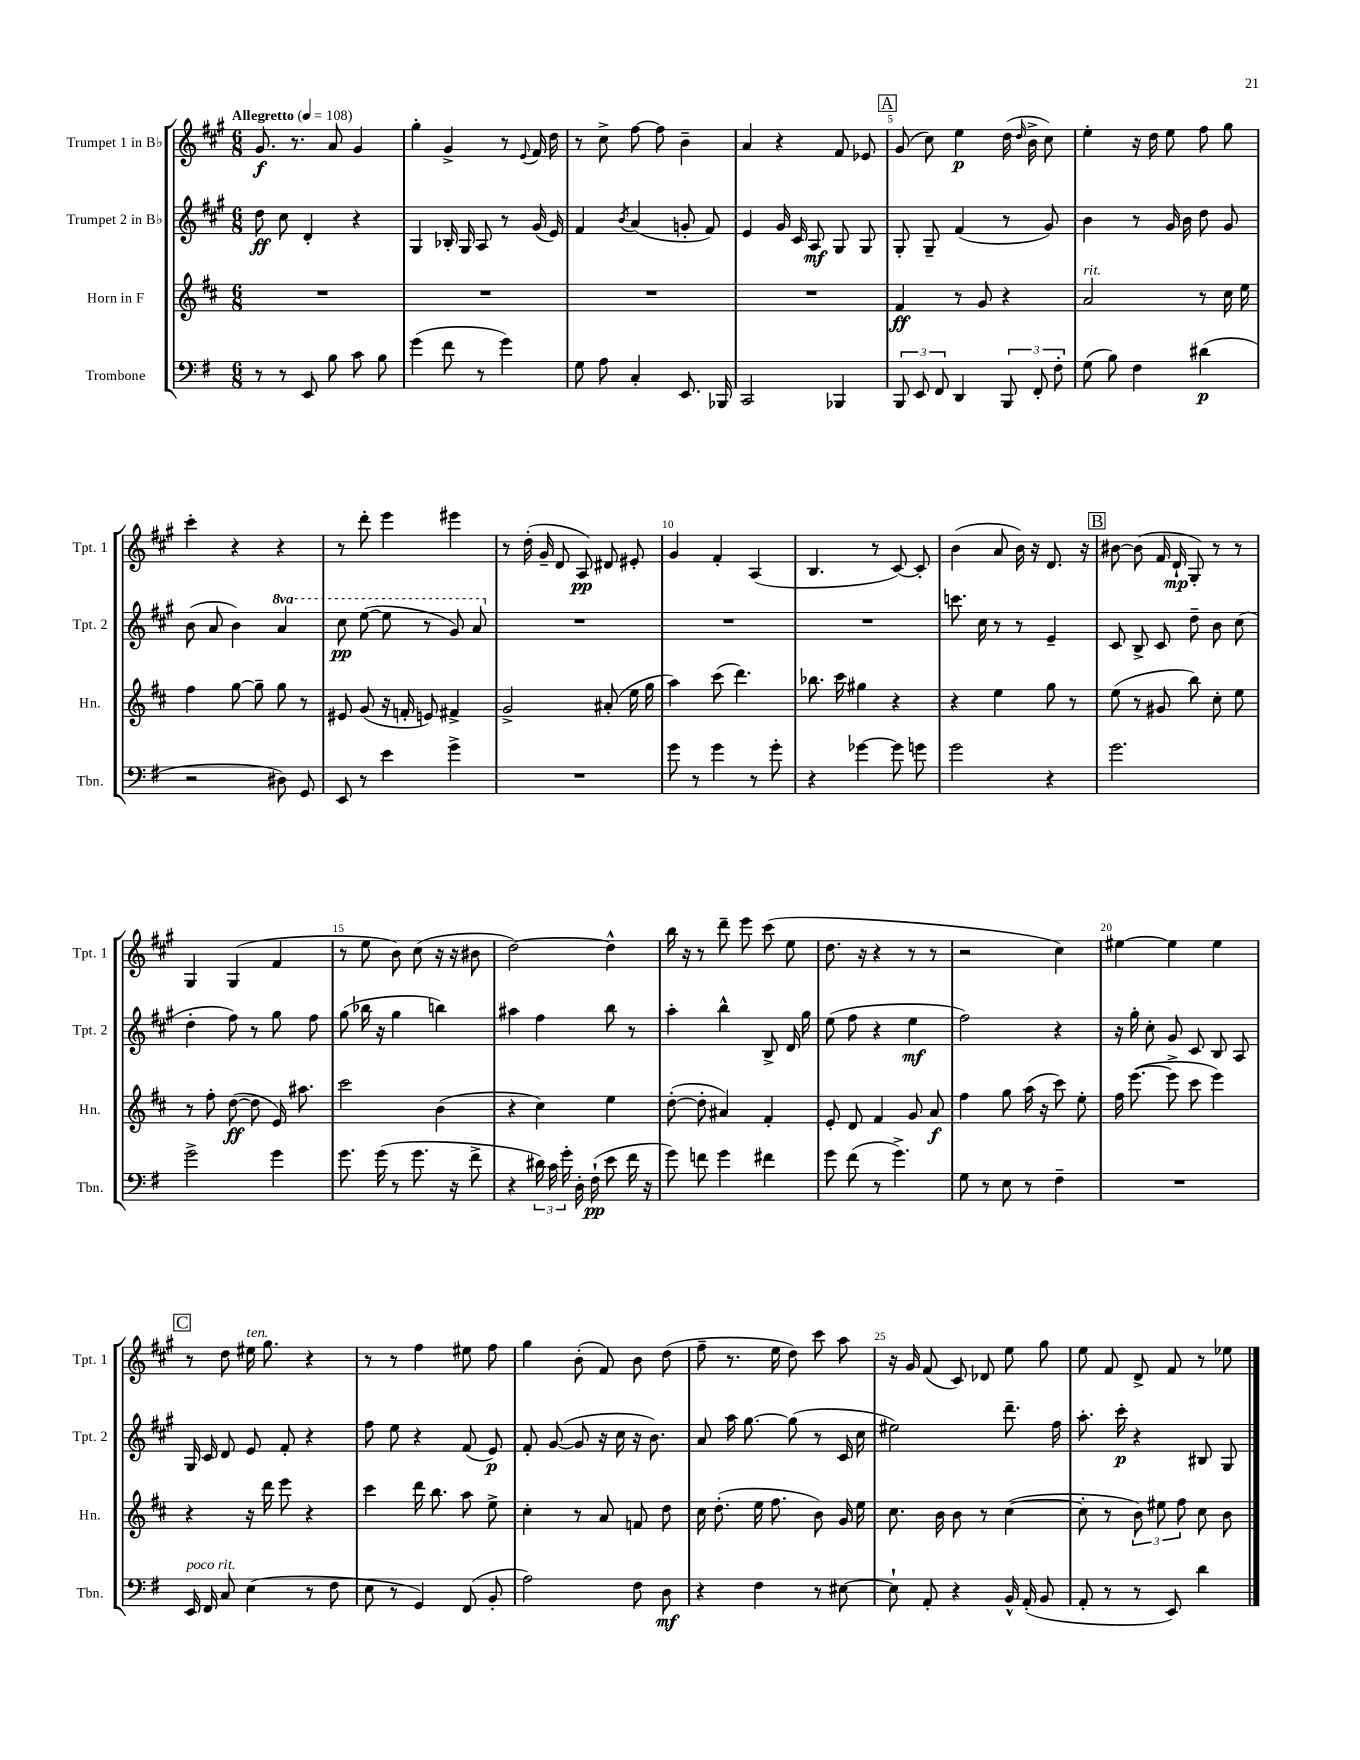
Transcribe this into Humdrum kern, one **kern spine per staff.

**kern	**dynam	**kern	**dynam	**kern	**dynam	**kern	**dynam
*part4	*part4	*part3	*part3	*part2	*part2	*part1	*part1
*staff4	*staff4	*staff3	*staff3	*staff2	*staff2	*staff1	*staff1
*I"Trombone	*	*I"Horn in F	*	*I"Trumpet 2 in B♭	*	*I"Trumpet 1 in B♭	*
*I'Tbn.	*	*I'Hn.	*	*I'Tpt. 2	*	*I'Tpt. 1	*
*clefF4	*	*clefG2	*	*clefG2	*	*clefG2	*
*k[f#]	*	*k[f#c#]	*	*k[f#c#g#]	*	*k[f#c#g#]	*
*M6/8	*	*M6/8	*	*M6/8	*	*M6/8	*
*MM108	*	*MM108	*	*MM108	*	*MM108	*
=1	=1	=1	=1	=1	=1	=1	=1
!	!	!	!	!	!	!LO:TX:a:B:t=Allegretto	!
8r	.	2.r	.	8dd\	ff	8.g#/	f
8r	.	.	.	8cc#\	.	.	.
.	.	.	.	.	.	8.r	.
8EE/	.	.	.	4d'/	.	.	.
8B\	.	.	.	.	.	8a/	.
8c\	.	.	.	4r	.	4g#/	.
8B\	.	.	.	.	.	.	.
=2	=2	=2	=2	=2	=2	=2	=2
(4g\	.	2.r	.	4G#/	.	4gg#'\	.
8f#\	.	.	.	16B-X'/	.	4g#^/	.
.	.	.	.	16G#/	.	.	.
8r	.	.	.	8A/	.	.	.
4g\)	.	.	.	8r	.	8r	.
.	.	.	.	.	.	8qqe/	.
.	.	.	.	(16g#/	.	16f#/	.
.	.	.	.	16e/)	.	16dd\	.
=3	=3	=3	=3	=3	=3	=3	=3
8G\	.	2.r	.	4f#/	.	8r	.
8A\	.	.	.	.	.	8cc#^\	.
.	.	.	.	8qb/	.	.	.
4C'/	.	.	.	(4a/	.	[8ff#\	.
.	.	.	.	.	.	8ff#\]	.
8.EE/	.	.	.	8gn'/	.	4b~\	.
.	.	.	.	8f#/)	.	.	.
16BBB-X/	.	.	.	.	.	.	.
=4	=4	=4	=4	=4	=4	=4	=4
2CC/	.	2.r	.	4e/	.	4a/	.
.	.	.	.	16g#/	.	4r	.
.	.	.	.	16c#/	.	.	.
.	.	.	.	8A/	mf	.	.
4BBB-X/	.	.	.	8G#/	.	8f#/	.
.	.	.	.	8G#/	.	8e-X/	.
!!LO:REH:place=s1:t=A
=5	=5	=5	=5	=5	=5	=5	=5
12BBB/	.	4f#/	ff	8G#'/	.	(8g#/	.
12EE/	.	.	.	.	.	.	.
.	.	.	.	8G#~/	.	8cc#\)	.
12FF#/	.	.	.	.	.	.	.
4DD/	.	8r	.	(4f#/	.	4ee\	p
.	.	8g/	.	.	.	.	.
12BBB/	.	4r	.	8r	.	(16dd\	.
.	.	.	.	.	.	16qqdd/	.
.	.	.	.	.	.	16b^\	.
12FF#'/	.	.	.	.	.	.	.
.	.	.	.	8g#/)	.	8cc#\)	.
12F#'\	.	.	.	.	.	.	.
=6	=6	=6	=6	=6	=6	=6	=6
!	!	!LO:TX:a:i:t=rit.	!	!	!	!	!
(8G\	.	2a/	.	4b\	.	4ee'\	.
8B\)	.	.	.	.	.	.	.
4F#\	.	.	.	8r	.	16r	.
.	.	.	.	.	.	16dd\	.
.	.	.	.	16g#/	.	8ee\	.
.	.	.	.	16b\	.	.	.
(4d#X\	p	8r	.	8dd\	.	8ff#\	.
.	.	16cc#\	.	8g#/	.	8gg#\	.
.	.	16ee\	.	.	.	.	.
!!LO:LB:g=z
=7	=7	=7	=7	=7	=7	=7	=7
2r	.	4ff#\	.	(8b\	.	4ccc#'\	.
.	.	.	.	8a/	.	.	.
.	.	[8gg\	.	4b\)	.	4r	.
.	.	8gg~\]	.	.	.	.	.
*	*	*	*	*8va	*	*	*
8D#X\)	.	8gg\	.	4aa/	.	4r	.
8GG/	.	8r	.	.	.	.	.
=8	=8	=8	=8	=8	=8	=8	=8
8EE/	.	8e#X/	.	8ccc#\	pp	8r	.
8r	.	(8g/	.	([8eee\	.	8ddd'\	.
4e\	.	16r	.	8eee\]	.	4eee\	.
.	.	16fn'/	.	.	.	.	.
.	.	8en/)	.	8r	.	.	.
4g^\	.	4f#X^/	.	8gg#/)	.	4eee#X\	.
.	.	.	.	8aa/	.	.	.
=9	=9	=9	=9	=9	=9	=9	=9
*	*	*	*	*X8va	*	*	*
2.r	.	2g^/	.	2.r	.	8r	.
.	.	.	.	.	.	(16dd'\	.
.	.	.	.	.	.	16g#~/	.
.	.	.	.	.	.	8d/	.
.	.	.	.	.	.	8A/)	pp
.	.	(8a#X'/	.	.	.	8d#X/	.
.	.	16ee\	.	.	.	8e#X'/	.
.	.	16gg\	.	.	.	.	.
=10	=10	=10	=10	=10	=10	=10	=10
8g\	.	4aa\)	.	2.r	.	4g#/	.
8r	.	.	.	.	.	.	.
4g\	.	(8ccc#\	.	.	.	4f#'/	.
.	.	4.ddd\)	.	.	.	.	.
8r	.	.	.	.	.	(4A/	.
8g'\	.	.	.	.	.	.	.
=11	=11	=11	=11	=11	=11	=11	=11
4r	.	8.bb-X\	.	2.r	.	4.B/	.
.	.	16ccc#\	.	.	.	.	.
[4g-X\	.	4gg#X\	.	.	.	.	.
.	.	.	.	.	.	8r	.
8g-\]	.	4r	.	.	.	[8c#/)	.
8gn\	.	.	.	.	.	8c#'/]	.
=12	=12	=12	=12	=12	=12	=12	=12
2g\	.	4r	.	8.cccn\	.	(4b\	.
.	.	.	.	16cc#\	.	.	.
.	.	4ee\	.	8r	.	8a/	.
.	.	.	.	8r	.	16b\)	.
.	.	.	.	.	.	16r	.
4r	.	8gg\	.	4e~/	.	8.d/	.
.	.	8r	.	.	.	.	.
.	.	.	.	.	.	16r	.
!!LO:REH:place=s1:t=B
=13	=13	=13	=13	=13	=13	=13	=13
2.g\	.	(8ee\	.	8c#/	.	[8b#X\	.
.	.	8r	.	8B^/	.	(8b#\]	.
.	.	8g#X/	.	8c#/	.	16f#/	.
.	.	.	.	.	.	16d`/	mp
.	.	8bb\)	.	8dd~\	.	8G#'/)	.
.	.	8cc#'\	.	8b\	.	8r	.
.	.	8ee\	.	(8cc#\	.	8r	.
!!LO:LB:g=z
=14	=14	=14	=14	=14	=14	=14	=14
2g^\	.	8r	.	4dd'\	.	4G#/	.
.	.	8ff#'\	.	.	.	.	.
.	.	([8dd\	ff	8ff#\)	.	(4G#/	.
.	.	8dd\]	.	8r	.	.	.
4g\	.	16e/)	.	8gg#\	.	4f#/	.
.	.	8.aa#X\	.	.	.	.	.
.	.	.	.	8ff#\	.	.	.
=15	=15	=15	=15	=15	=15	=15	=15
8.g\	.	2ccc#\	.	(8gg#\	.	8r	.
.	.	.	.	16bb-X\	.	8ee\	.
(16g\	.	.	.	16r	.	.	.
8r	.	.	.	4gg#\	.	8b\)	.
8.g\	.	.	.	.	.	(8cc#\	.
.	.	(4b\	.	4bbn\)	.	16r	.
16r	.	.	.	.	.	16r	.
8f#^\	.	.	.	.	.	8b#X\	.
=16	=16	=16	=16	=16	=16	=16	=16
4r	.	4r	.	4aa#X\	.	[2dd\)	.
24d#X\)	.	4cc#\)	.	4ff#\	.	.	.
24c\	.	.	.	.	.	.	.
24g'\	.	.	.	.	.	.	.
16D'\	.	.	.	.	.	.	.
(16F#`\	pp	.	.	.	.	.	.
8e\	.	4ee\	.	8bb\	.	4dd^^\]	.
16f#\	.	.	.	8r	.	.	.
16r	.	.	.	.	.	.	.
=17	=17	=17	=17	=17	=17	=17	=17
8g\)	.	([8dd'\	.	4aa'\	.	16bb\	.
.	.	.	.	.	.	16r	.
8fn\	.	8dd'\]	.	.	.	8r	.
4g\	.	4a#X/)	.	4bb^^\	.	8ddd~\	.
.	.	.	.	.	.	8eee\	.
4f#X\	.	4f#'/	.	8B^/	.	(8ccc#\	.
.	.	.	.	16d/	.	8ee\	.
.	.	.	.	16gg#\	.	.	.
=18	=18	=18	=18	=18	=18	=18	=18
8g\	.	8e'/	.	(8ee\	.	8.dd\	.
(8f#\	.	8d/	.	8ff#\	.	.	.
.	.	.	.	.	.	16r	.
8r	.	4f#/	.	4r	.	4r	.
4.g^\)	.	.	.	.	.	.	.
.	.	8g/	.	4ee\	mf	8r	.
.	.	8a/	f	.	.	8r	.
=19	=19	=19	=19	=19	=19	=19	=19
8G\	.	4ff#\	.	2ff#\)	.	2r	.
8r	.	.	.	.	.	.	.
8E\	.	8gg\	.	.	.	.	.
8r	.	(16aa\	.	.	.	.	.
.	.	16r	.	.	.	.	.
4F#~\	.	8ccc#\)	.	4r	.	4cc#\)	.
.	.	8ee'\	.	.	.	.	.
=20	=20	=20	=20	=20	=20	=20	=20
2.r	.	16ff#\	.	16r	.	[4ee#X\	.
.	.	([8.eee\	.	16gg#'\	.	.	.
.	.	.	.	8cc#'\	.	.	.
.	.	8eee^\]	.	8g#/	.	4ee#\]	.
.	.	8ccc#\	.	8c#/	.	.	.
.	.	4eee\)	.	8B/	.	4ee#\	.
.	.	.	.	8A/	.	.	.
!!LO:LB:g=z
!!LO:REH:place=s1:t=C
=21	=21	=21	=21	=21	=21	=21	=21
!LO:TX:a:i:t=poco rit.	!	!	!	!	!	!	!
16EE/	.	4r	.	16G#/	.	8r	.
16FF#/	.	.	.	16c#/	.	.	.
8C/	.	.	.	8d/	.	8dd\	.
!	!	!	!	!	!	!LO:TX:a:i:t=ten.	!
(4E\	.	16r	.	8e/	.	16ee#X\	.
.	.	16ddd\	.	.	.	8.gg#\	.
.	.	8eee\	.	8f#'/	.	.	.
8r	.	4r	.	4r	.	4r	.
8F#\	.	.	.	.	.	.	.
=22	=22	=22	=22	=22	=22	=22	=22
8E\	.	4ccc#\	.	8ff#\	.	8r	.
8r	.	.	.	8ee\	.	8r	.
4GG/)	.	16ddd\	.	4r	.	4ff#\	.
.	.	8.bb\	.	.	.	.	.
(8FF#/	.	8aa\	.	(8f#/	.	8ee#X\	.
8BB'/	.	8ee^\	.	8e/)	p	8ff#\	.
=23	=23	=23	=23	=23	=23	=23	=23
2A\)	.	4cc#'\	.	8f#'/	.	4gg#\	.
.	.	.	.	([8g#/	.	.	.
.	.	8r	.	8g#/]	.	(8b'\	.
.	.	8a/	.	16r	.	8f#/)	.
.	.	.	.	16cc#\	.	.	.
8F#\	.	8fn/	.	16r	.	8b\	.
.	.	.	.	8.b\)	.	.	.
8D\	mf	8dd\	.	.	.	(8dd\	.
=24	=24	=24	=24	=24	=24	=24	=24
4r	.	16cc#\	.	8a/	.	8ff#~\	.
.	.	(8.dd'\	.	.	.	.	.
.	.	.	.	16aa\	.	8.r	.
.	.	.	.	[8.gg#\	.	.	.
4F#\	.	16ee\	.	.	.	.	.
.	.	8.ff#\	.	.	.	16ee\	.
.	.	.	.	(8gg#\]	.	8dd\)	.
8r	.	8b\)	.	8r	.	8ccc#\	.
[8E#X\	.	16g/	.	16c#/	.	8aa\	.
.	.	16ee\	.	16cc#\	.	.	.
=25	=25	=25	=25	=25	=25	=25	=25
8E#`\]	.	8.cc#\	.	2ee#X\)	.	16r	.
.	.	.	.	.	.	16g#/	.
8AA'/	.	.	.	.	.	(8f#/	.
.	.	16b\	.	.	.	.	.
4r	.	8b\	.	.	.	8c#/)	.
.	.	8r	.	.	.	8d-X/	.
16BB^^/	.	([4cc#\	.	8.ddd~\	.	8ee\	.
(16AA'/	.	.	.	.	.	.	.
8BB/	.	.	.	.	.	8gg#\	.
.	.	.	.	16ff#\	.	.	.
=26	=26	=26	=26	=26	=26	=26	=26
8AA'/	.	8cc#'\]	.	8.aa'\	.	8ee\	.
8r	.	8r	.	.	.	8f#/	.
.	.	.	.	16ccc#'\	p	.	.
8r	.	12b\)	.	4r	.	8d^/	.
.	.	12ee#X\	.	.	.	.	.
8EE/)	.	.	.	.	.	8f#/	.
.	.	12ff#\	.	.	.	.	.
4d\	.	8cc#\	.	8B#X/	.	8r	.
.	.	8b\	.	8G#/	.	8ee-X\	.
==	==	==	==	==	==	==	==
*-	*-	*-	*-	*-	*-	*-	*-
